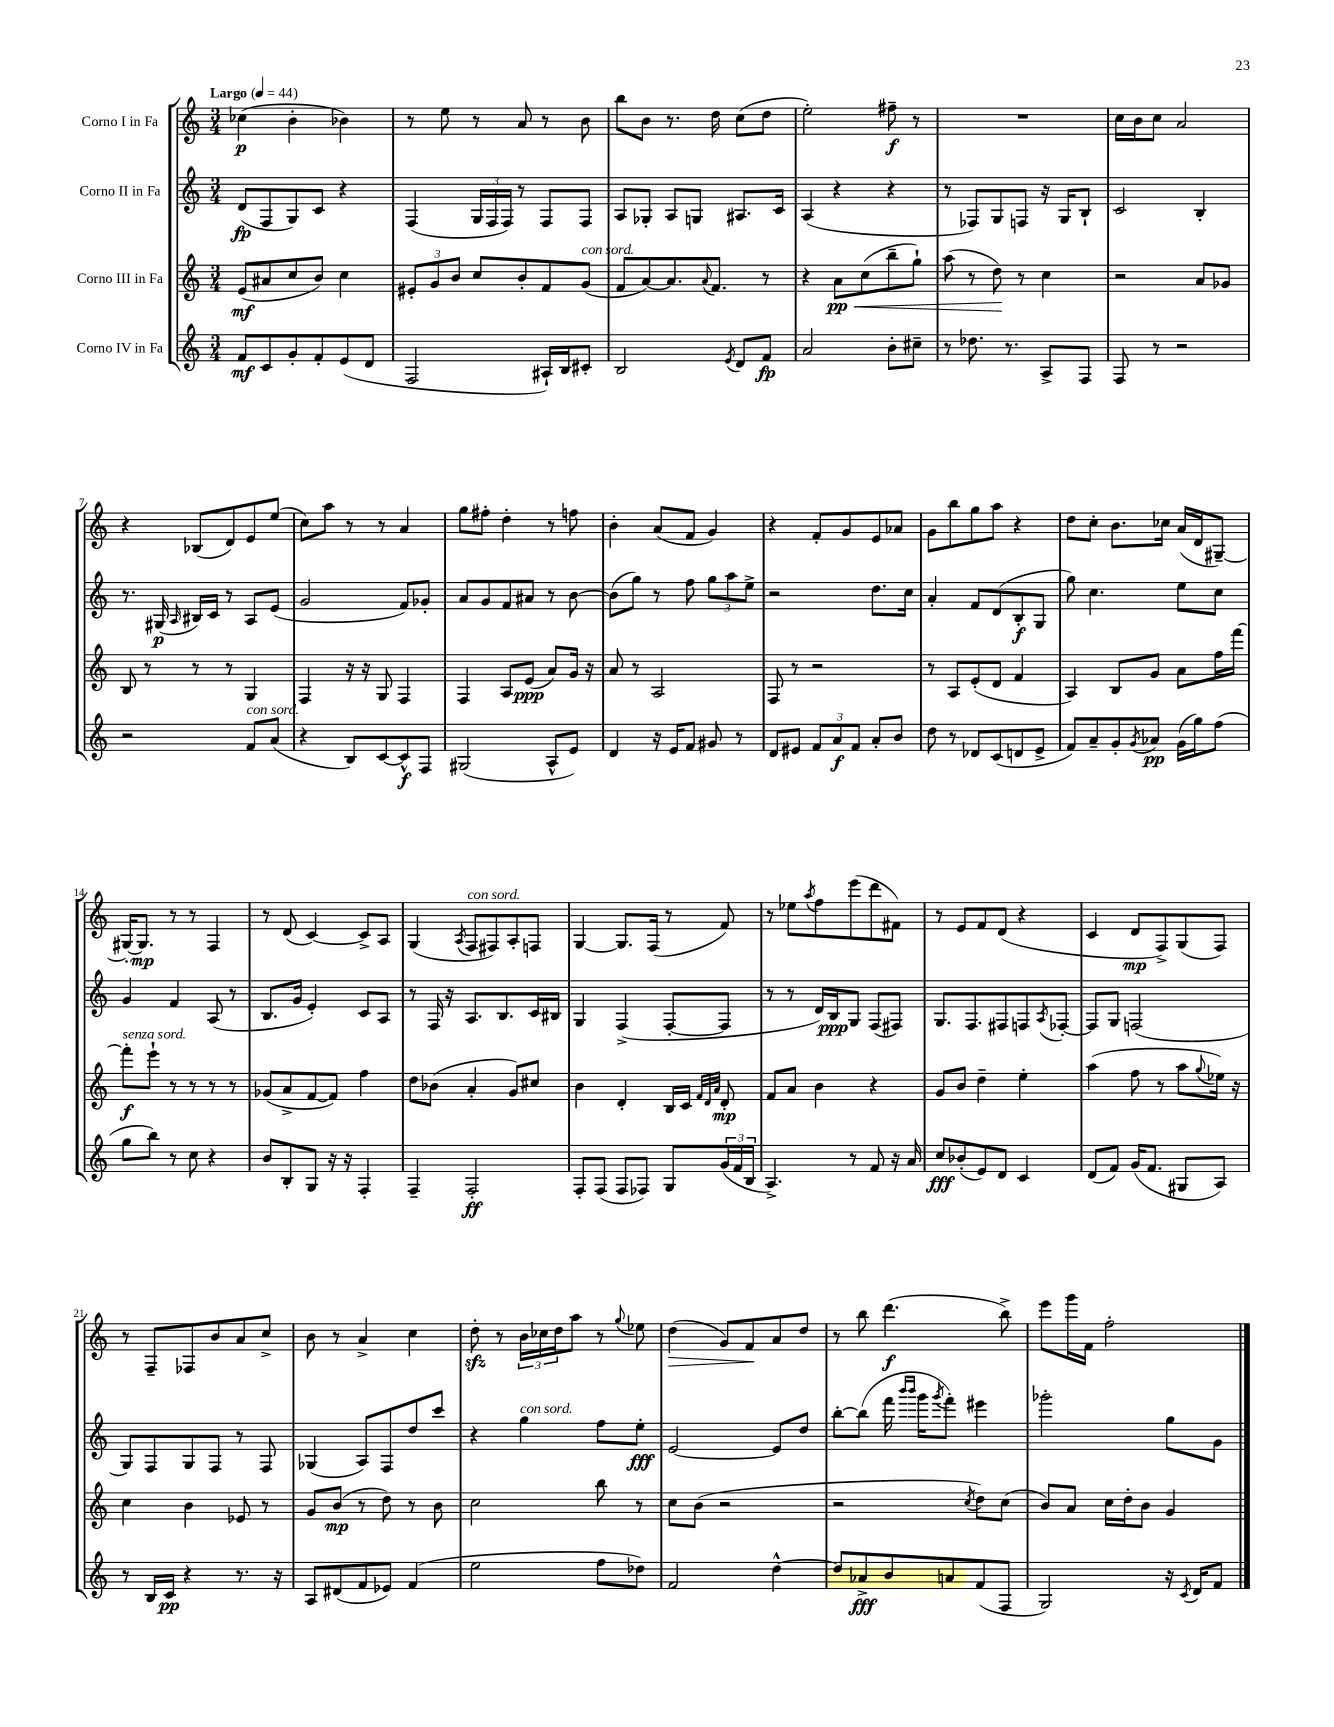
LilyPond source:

<<
\new StaffGroup <<
\new Staff = "s0" \with { instrumentName = "Corno I in Fa" } {
    \clef treble \key c \major \numericTimeSignature \time 3/4 \tempo "Largo" 4 = 44
    ces''4\p( b'4-. bes'4) |
    r8 e''8 r8 a'8 r8 b'8 |
    b''8 b'8 r8. d''16 c''8( d''8 |
    e''2-.) fis''8--\f r8 |
    R2. |
    c''16 b'16 c''8 a'2 |
    r4 bes8( d'8) e'8 e''8( |
    c''8) a''8 r8 r8 a'4 |
    g''8 fis''8-. d''4-. r8 f''8 |
    b'4-. a'8( f'8 g'4) |
    r4 f'8-. g'8 e'8 aes'8 |
    g'8 b''8 g''8 a''8 r4 |
    d''8 c''8-. b'8. ces''16 a'16( d'16 gis8~--) |
    gis16~-. gis8.\mp r8 r8 f4 |
    r8 d'8( c'4~) c'8-> a8 |
    g4( \acciaccatura { a8 } f8^\markup { \italic "con sord." } fis8) a8-. f8 |
    g4~ g8. f16( r8 f'8) |
    r8 ees''8 \acciaccatura { a''8 } f''8 e'''8( d'''8 fis'8) |
    r8 e'8 f'8 d'8( r4 |
    c'4 d'8\mp f8->) g8( f8) |
    r8 f8-- fes8 b'8 a'8 c''8-> |
    b'8 r8 a'4-> c''4 |
    d''8-.\sfz r8 \tuplet 3/2 { b'16 ces''16 d''16 } a''8 r8 \appoggiatura { g''8 } ees''8 |
    d''4\>( g'8) f'8\! a'8 d''8 |
    r8 b''8 d'''4.\f( b''8->) |
    e'''8 g'''16 f'16 f''2-. \bar "|." |
}
\new Staff = "s1" \with { instrumentName = "Corno II in Fa" } {
    \clef treble \key c \major \numericTimeSignature \time 3/4
    d'8\fp( f8 g8) c'8 r4 |
    f4( \tuplet 3/2 { g16 f16 f16) } r8 f8 f8 |
    a8 ges8-. a8 g8 ais8. c'16 |
    a4( r4 r4 |
    r8 fes8) g8 f8 r16 g16 b8-! |
    c'2 b4-. |
    r8. gis16\p( \grace { a16 } bis16) c'16 r8 a8 e'8( |
    g'2 f'8) ges'8-. |
    a'8 g'8 f'8 ais'8 r8 b'8~ |
    b'8( g''8) r8 f''8 \tuplet 3/2 { g''8 a''8 e''8-> } |
    r2 d''8. c''16 |
    a'4-. f'8 d'8( b8-.\f g8 |
    g''8) c''4. e''8 c''8 |
    g'4 f'4 a8( r8 |
    b8. g'16 e'4-.) c'8 a8 |
    r8 f16 r16 a8. b8. c'16 bis16 |
    g4 f4->( f8~-. f8 |
    r8 r8 d'16) b16\ppp g8 f8( fis8) |
    g8. f8. fis8 f8 \acciaccatura { a8 } fes8~-. |
    fes8 g8 f2( |
    g8) f8 g8 f8 r8 f8 |
    ges4( a8) f8 d''8 c'''8 |
    r4 g''4^\markup { \italic "con sord." } f''8 e''8-.\fff |
    e'2~ e'8 d''8 |
    b''8~-. b''8( f'''16 \grace { b'''16 b'''16 } g'''16 \acciaccatura { g'''8 } f'''8-.) eis'''4 |
    ges'''2-. g''8 g'8 \bar "|." |
}
\new Staff = "s2" \with { instrumentName = "Corno III in Fa" } {
    \clef treble \key c \major \numericTimeSignature \time 3/4
    e'8\mf( ais'8 c''8 b'8) c''4 |
    \tuplet 3/2 { eis'8-. g'8 b'8 } c''8 b'8-. f'8 g'8^\markup { \italic "con sord." }( |
    f'8 a'8~) a'8. \appoggiatura { a'8 } f'8. r8 |
    r4 a'8\pp\< c''8( b''8-- g''8-!) |
    a''8( r8 d''8\!) r8 c''4 |
    r2 a'8 ges'8 |
    b8 r8 r8 r8 g4 |
    f4 r16 r16 g8 f4 |
    f4 a8 e'8\ppp( a'8) g'16 r16 |
    a'8 r8 a2 |
    f8 r8 r2 |
    r8 a8 e'8-.( d'8 f'4 |
    a4) b8 g'8 a'8 f''16 f'''16~ |
    f'''8-.\f^\markup { \italic "senza sord." } e'''8-! r8 r8 r8 r8 |
    ges'8( a'8-> f'8~ f'8) f''4 |
    d''8 bes'8( a'4-. g'8) cis''8 |
    b'4 d'4-. b16 c'16 \grace { f'32 d'32 a'32 } d'8-.\mp |
    f'8 a'8 b'4 r4 |
    g'8 b'8 d''4-- e''4-. |
    a''4( f''8 r8 a''8 \appoggiatura { g''8 } ees''16) r16 |
    c''4 b'4 ees'8 r8 |
    g'8 b'8\mp( r8 d''8) r8 b'8 |
    c''2 b''8 r8 |
    c''8 b'8( r2 |
    r2 \acciaccatura { c''8 } d''8) c''8( |
    b'8) a'8 c''16 d''16-. b'8 g'4 \bar "|." |
}
\new Staff = "s3" \with { instrumentName = "Corno IV in Fa" } {
    \clef treble \key c \major \numericTimeSignature \time 3/4
    f'8\mf c'8 g'8-. f'8-. e'8( d'8 |
    f2 ais16-!) b16 cis'8-. |
    b2 \acciaccatura { e'8 } d'8 f'8\fp |
    a'2 b'8-. cis''8-- |
    r8 des''8. r8. a8-> f8 |
    f8 r8 r2 |
    r2 f'8^\markup { \italic "con sord." } a'8( |
    r4 b8) c'8~ c'8-^\f f8 |
    gis2( a8-^ e'8) |
    d'4 r16 e'16 f'8 gis'8 r8 |
    d'8 eis'8 \tuplet 3/2 { f'8 a'8\f f'8 } a'8-. b'8 |
    d''8 r8 des'8 c'8( d'8 e'8-> |
    f'8) a'8-- g'8-. \acciaccatura { g'8 } aes'8\pp g'16( g''16) f''8( |
    g''8 b''8) r8 c''8 r4 |
    b'8 b8-. g8 r16 r16 f4-. |
    f4-- f2-.\ff |
    f8-. f8( f8 fes8) g8 \tuplet 3/2 { g'16( f'16 b16 } |
    a4.->) r8 f'8 r16 a'16 |
    c''8\fff bes'8-.( e'8) d'8 c'4 |
    d'8( f'8) g'16( f'8. gis8 a8) |
    r8 b16 c'16\pp r4 r8. r16 |
    a8 dis'8( f'8 ees'8) f'4( |
    e''2 f''8 des''8) |
    f'2 d''4~-^ |
    d''8 aes'8->\fff b'8 a'8 f'8( f8 |
    g2) r16 \acciaccatura { c'8 } d'16 f'8 \bar "|." |
}
>>
>>
